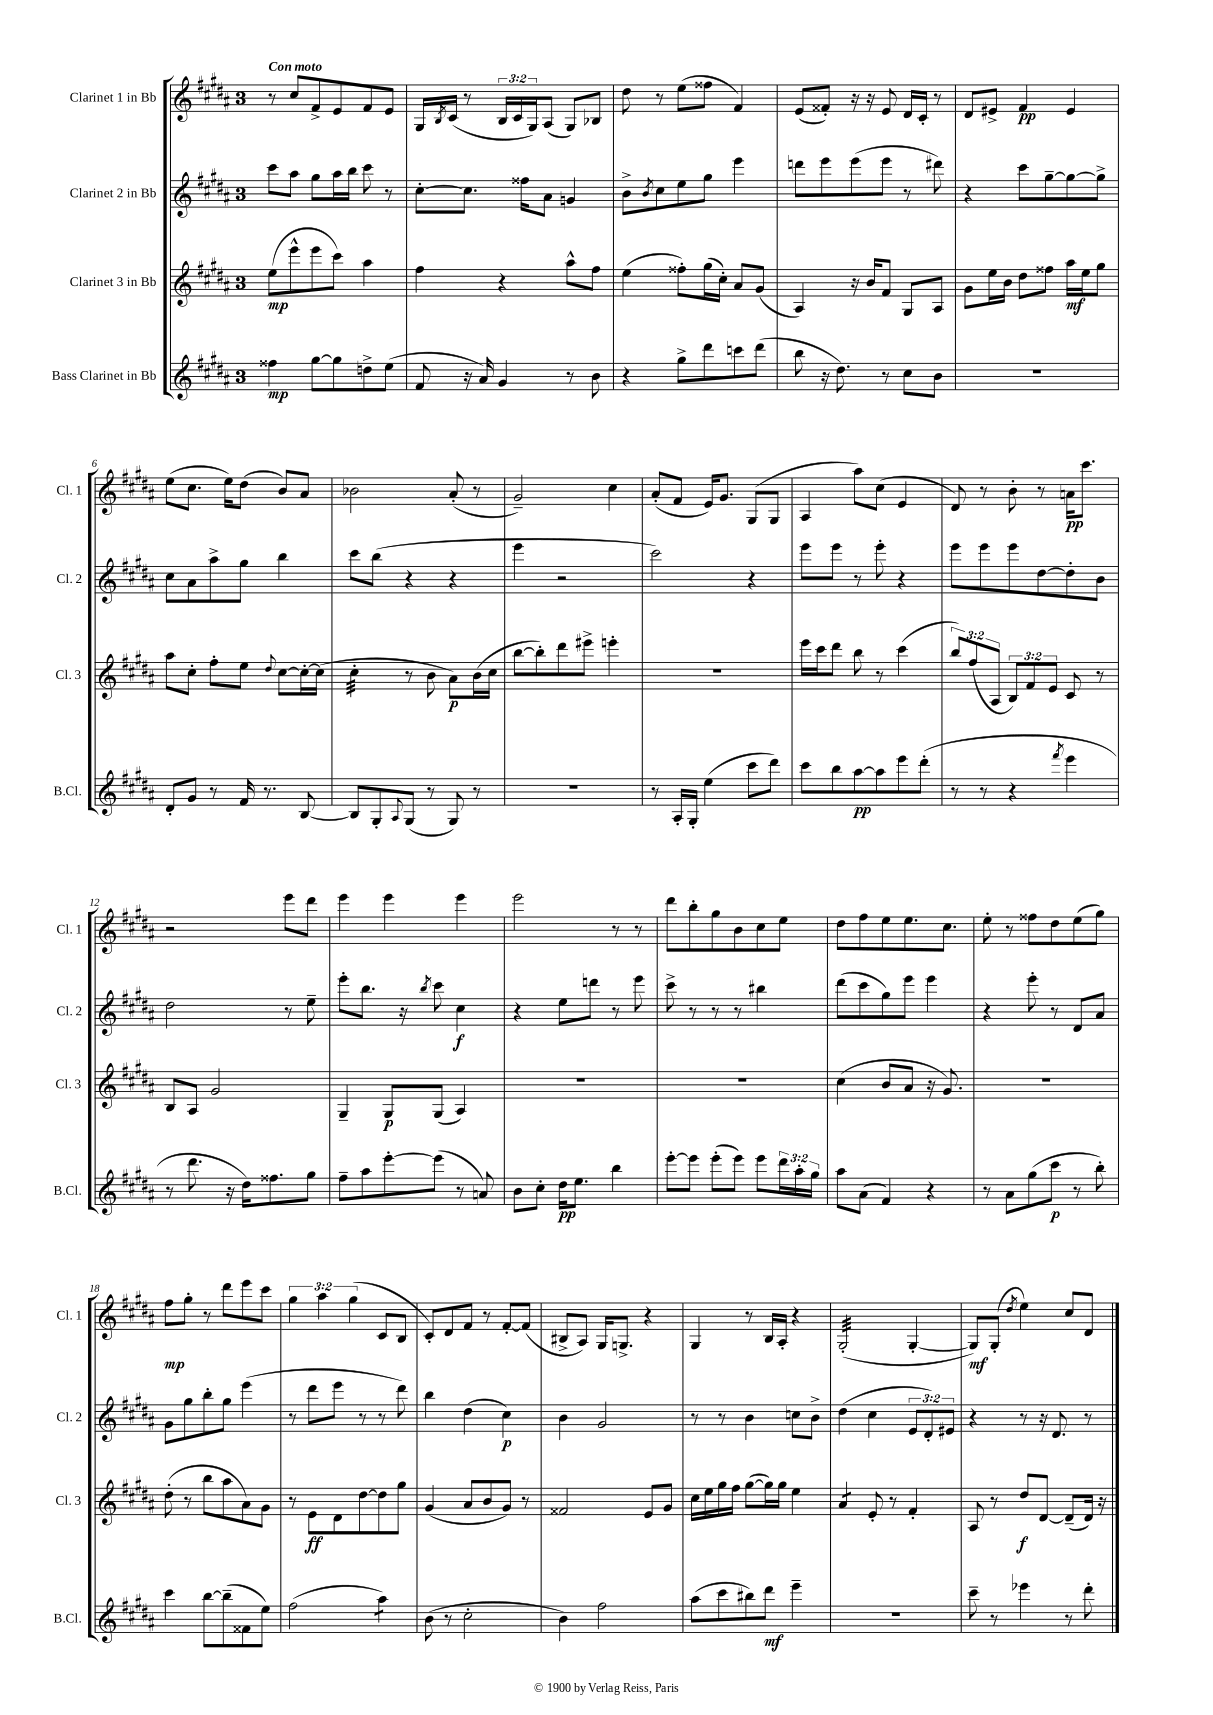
<<
\new StaffGroup <<
\new Staff = "s0" \with { instrumentName = "Clarinet 1 in Bb" shortInstrumentName = "Cl. 1" } {
    \clef treble \key b \major \once \override Staff.TimeSignature.style = #'single-digit \time 3/4 \override Staff.TupletNumber.text = #tuplet-number::calc-fraction-text \tempo "Con moto"
    r8 cis''8 fis'8-> e'8 fis'8 e'8 |
    gis16 \acciaccatura { b8 } cis'16( r8 \tuplet 3/2 { b16 cis'16 gis16) } ais8( gis8) bes8 |
    dis''8 r8 e''8( fisis''8 fis'4) |
    e'8( fisis'8-.) r16 r16 e'8 dis'16 cis'16-. r8 |
    dis'8 eis'8-> fis'4\pp eis'4 |
    e''8( cis''8. e''16) dis''8( b'8) ais'8 |
    bes'2 ais'8-.( r8 |
    gis'2--) cis''4 |
    ais'8-.( fis'8 e'16) gis'8. gis8( gis8 |
    ais4 ais''8) cis''8( e'4 |
    dis'8) r8 b'8-. r8 a'16\pp cis'''8. |
    r2 e'''8 dis'''8 |
    e'''4 e'''4 e'''4 |
    e'''2 r8 r8 |
    dis'''8 b''8-. gis''8 b'8 cis''8 e''8 |
    dis''8 fis''8 e''8 e''8. cis''8. |
    e''8-. r8 fisis''8 dis''8 e''8( gis''8) |
    fis''8\mp gis''8-. r8 dis'''8 e'''8 cis'''8 |
    \tuplet 3/2 { gis''4 ais''4 gis''4( } cis'8 b8 |
    cis'8-.) dis'8 fis'8 r8 fis'8~-. fis'8( |
    bis8-> ais8) gis16 g8.-> r4 |
    gis4 r8 b16 ais16-. r4 |
    gis2:32-.( gis4~-. |
    gis8\mf) gis8-.( \acciaccatura { dis''8 } e''4) cis''8 dis'8 \bar "|." |
}
\new Staff = "s1" \with { instrumentName = "Clarinet 2 in Bb" shortInstrumentName = "Cl. 2" } {
    \clef treble \key b \major \once \override Staff.TimeSignature.style = #'single-digit \time 3/4 \override Staff.TupletNumber.text = #tuplet-number::calc-fraction-text
    cis'''8 ais''8 gis''8 ais''16 b''16 cis'''8 r8 |
    cis''8~-. cis''8. fisis''16 ais'8 g'4 |
    b'8-> \acciaccatura { b'8 } cis''8 e''8 gis''8 e'''4 |
    d'''8 e'''8 e'''8( e'''8 r8 dis'''8) |
    r4 cis'''8 gis''8~-- gis''8~ gis''8-> |
    cis''8 ais'8 ais''8-> gis''8 b''4 |
    cis'''8 b''8( r4 r4 |
    e'''4 r2 |
    cis'''2) r4 |
    e'''8 e'''8 r8 e'''8-. r4 |
    e'''8 e'''8 e'''8 dis''8~ dis''8-. b'8 |
    dis''2 r8 e''8-- |
    e'''8-. b''8. r16 \acciaccatura { b''8 } cis'''8 cis''4\f |
    r4 e''8 d'''8 r8 e'''8 |
    cis'''8-> r8 r8 r8 bis''4 |
    dis'''8( cis'''8 gis''8) e'''8 e'''4 |
    r4 e'''8-. r8 dis'8 ais'8 |
    gis'8 gis''8 b''8-. gis''8 e'''4( |
    r8 dis'''8 e'''8 r8 r8 dis'''8) |
    b''4 dis''4( cis''4\p) |
    b'4 gis'2 |
    r8 r8 b'4 c''8 b'8-> |
    dis''4( cis''4 \tuplet 3/2 { e'8 dis'8-.) eis'8 } |
    r4 r8 r16 dis'8. r8 \bar "|." |
}
\new Staff = "s2" \with { instrumentName = "Clarinet 3 in Bb" shortInstrumentName = "Cl. 3" } {
    \clef treble \key b \major \once \override Staff.TimeSignature.style = #'single-digit \time 3/4 \override Staff.TupletNumber.text = #tuplet-number::calc-fraction-text
    e''8\mp( e'''8-^ e'''8 cis'''8) ais''4 |
    fis''4 r4 ais''8-^ fis''8 |
    e''4( fisis''8-.) gis''16( cis''16-.) ais'8 gis'8( |
    ais4) r16 b'16 fis'8 gis8 ais8 |
    gis'8 e''16 b'16 dis''8 fisis''8 ais''16\mf e''16 gis''8 |
    ais''8 cis''8-. fis''8-. e''8 \appoggiatura { dis''8 } cis''8~ cis''16~-. cis''16( |
    cis''4:32-. r8 b'8 ais'8\p) b'16( cis''16 |
    b''8~ b''8-.) dis'''8 eis'''8-> e'''4-. |
    R2. |
    e'''16 cis'''16 dis'''8 b''8 r8 cis'''4( |
    \tuplet 3/2 { b''8) fis''8( ais8 } \tuplet 3/2 { b8) fis'8 e'8 } cis'8 r8 |
    b8 ais8 gis'2 |
    gis4-- gis8\p gis8( ais4) |
    R2. |
    R2. |
    cis''4( b'8 ais'8 r16 gis'8.) |
    R2. |
    dis''8-.( r8 b''8 ais''8 ais'8) gis'8 |
    r8 e'8\ff dis'8 dis''8~ dis''8 gis''8 |
    gis'4( ais'8 b'8 gis'8) r8 |
    fisis'2 e'8 gis'8 |
    cis''16 e''16 gis''16 fis''16 gis''8~( gis''16) gis''16 e''4 |
    ais'4:8 e'8-. r8 fis'4-. |
    ais8 r8 dis''8\f dis'8~ dis'8--( dis'16) r16 \bar "|." |
}
\new Staff = "s3" \with { instrumentName = "Bass Clarinet in Bb" shortInstrumentName = "B.Cl." } {
    \clef treble \key b \major \once \override Staff.TimeSignature.style = #'single-digit \time 3/4 \override Staff.TupletNumber.text = #tuplet-number::calc-fraction-text
    fisis''4\mp gis''8~ gis''8 d''8-> e''8( |
    fis'8 r16 ais'16) gis'4 r8 b'8 |
    r4 gis''8-> dis'''8 c'''8 dis'''8( |
    b''8 r16 dis''8.) r8 cis''8 b'8 |
    R2. |
    dis'8-. gis'8 r8 fis'16 r8. b8~ |
    b8 gis8-. \appoggiatura { ais8 } gis8( r8 gis8) r8 |
    R2. |
    r8 ais16-. gis16-. e''4( cis'''8 dis'''8) |
    cis'''8 b''8 ais''8~\pp ais''8 e'''8 dis'''8-.( |
    r8 r8 r4 \acciaccatura { fis'''8 } e'''4 |
    r8 dis'''8. r16 dis''16) fisis''8. gis''8 |
    fis''8-- ais''8 e'''8~-. e'''8( r8 a'8) |
    b'8 cis''8-. dis''16\pp e''8. b''4 |
    e'''8~-. e'''8 e'''8-.( e'''8) e'''8 \tuplet 3/2 { dis'''16 ais''16-. gis''16 } |
    ais''8 ais'8( fis'4) r4 |
    r8 ais'8 gis''8( cis'''8\p r8 b''8-.) |
    cis'''4 b''8~ b''8--( fisis'8 e''8) |
    fis''2( ais''4:8) |
    b'8( r8 cis''2-. |
    b'4) fis''2 |
    ais''8( cis'''8 bis''8) dis'''8\mf e'''4-- |
    R2. |
    cis'''8-- r8 ees'''4 r8 dis'''8-. \bar "|." |
}
>>
>>
